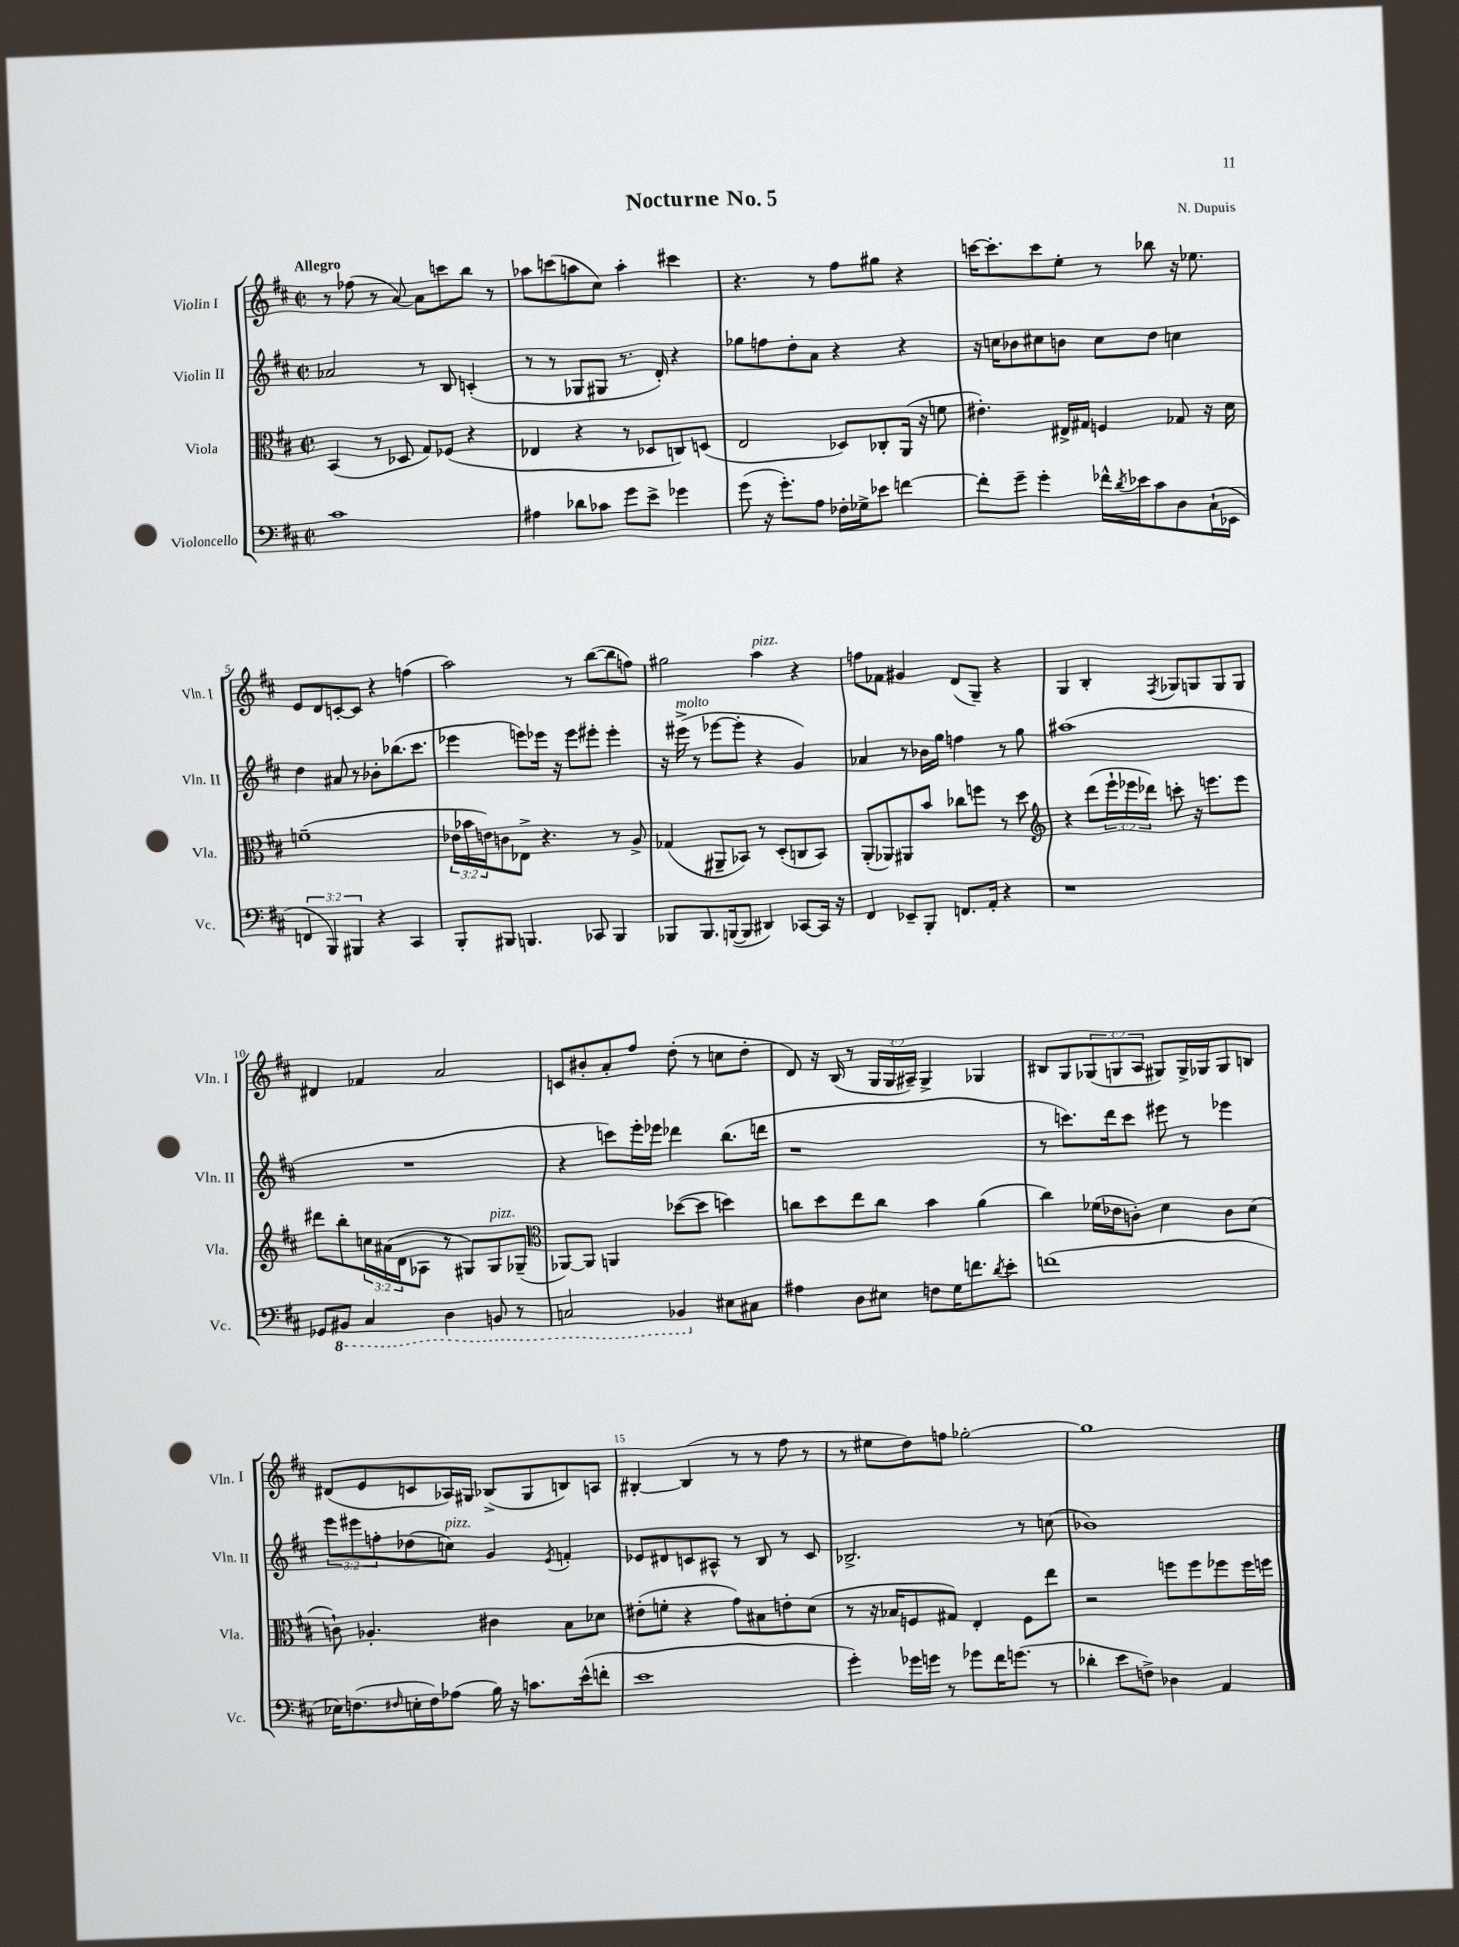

**kern	**kern	**kern	**kern
*staff4	*staff3	*staff2	*staff1
*clefF4	*clefC3	*clefG2	*clefG2
*k[f#c#]	*k[f#c#]	*k[f#c#]	*k[f#c#]
*M2/2	*M2/2	*M2/2	*M2/2
*met(c|)	*met(c|)	*met(c|)	*met(c|)
1c#	(4BB	2a-	8r
.	.	.	(8ff-
.	8r	.	8r
.	8D-	.	[8a)
.	8G)	8r	8a]
.	(8F-	8B	8ccc
.	4r	(4c'	8bb
.	.	.	8r
=	=	=	=
4A#	4E-	8r	8aa-
.	.	8r	(8ccc
8d-	4r	8G-	8aa
8c-	.	8G#	8cc#)
8g	8r	8.r	4aa'
8e^	8D-	.	.
.	.	16d')	.
4g-	8C)	4r	4ccc#
.	(8D	.	.
=	=	=	=
(8g	2E	8gg-	4.r
16r	.	8ff	.
8.g')	.	.	.
.	.	8dd'	.
8A	.	8a	8r
16F-'	8D-)	4r	8ff#
16G-^	.	.	.
8e-	8C-'	.	8gg#
[4f	(16AA	4r	4r
.	16r	.	.
.	8f	.	.
=	=	=	=
8f']	4.e#')	16r	[16ccc
.	.	16cc	8.ccc']
8g~	.	8b-	.
4g'	.	8cc#	8ccc
.	16E#^	8b	8ee'
.	16G#	.	.
16f-^^	4F	8cc#	8r
8qd	.	.	.
16e-	.	.	.
8c#	.	8dd	8bb-
8D	8G-	4cc	16r
.	.	.	8.ee-
(16C#`	16r	.	.
16EE-	16d	.	.
=	=	=	=
6FF	(1f~	4dd	8e
.	.	.	8d
6BBB)	.	.	.
.	.	8a#	[8c'
6BBB#	.	.	.
.	.	8r	8c]
4r	.	8b-'	4r
.	.	(8.bb-	.
4CC#	.	.	(4ff
.	.	8.ccc#	.
=	=	=	=
8BBB'	24e-	4eee-	2aa)
.	24b-	.	.
.	24e)	.	.
8BBB#	8c	.	.
4.BBB	8E-^	8eee)	.
.	4.r	16eee-	.
.	.	16r	.
.	.	8eee-	8r
8CC-	.	8eee#'	([8bb
4BBB	8r	4eee#'	8bb]
.	8A^	.	8ff)
=	=	=	=
8BBB-	(4G-	16r	2gg#
.	.	(16eee#^	.
8.BBB-	.	8r	.
.	8AA#~	[8eee-	.
([16BBB	.	.	.
8BBB]	8BB-)	8eee-']	.
4DD#)	8r	4r	4aa
.	(8D'	.	.
[8CC-	8C	4g)	4r
16CC-]	8BB-)	.	.
16r	.	.	.
=	=	=	=
4FF#	(8AA'	4a-	8ff
.	8AA-)	.	8f-
8EE-~	8AA#	8r	4g#
8BBB'	8b	16b-	.
.	.	16gg	.
8.FF	8cc-	4ff	(8d
.	8ff	.	8G~)
16AA'	.	.	.
4r	8r	8r	4r
.	8dd	8gg	.
=	=	=	=
*	*clefG2	*	*
1r	4r	(1aa#	4G
.	(8ddd	.	4B'
.	24eee`	.	.
.	24eee-	.	.
.	24ddd-)	.	.
.	.	.	8qF#
.	8ccc'	.	8G-
.	16r	.	8G
.	8.eee	.	.
.	.	.	8G
.	8eee	.	8G
=	=	=	=
8GG-	8ddd#	1r	4d#
8BBB#	8bb'	.	.
4CC#	24cc	.	4f-
.	(24a#	.	.
.	24d	.	.
.	8A-	.	.
4DD	8r	.	2a
.	8G#)	.	.
8BBB	8G#	.	.
8r	(8G-~	.	.
=	=	=	=
*	*clefC3	*	*
2CC	[8AA-)	4r	8c
.	8AA-]	.	8b#'
.	4AA	8ccc)	8a'
.	.	16eee'	8ff#
.	.	16eee-	.
4BBB-	([8dd-	4ddd-	(8dd'
.	8dd-]	.	8r
8E#	4dd)	(8.bb	8cc
8C#	.	.	8dd'
.	.	16ddd	.
=	=	=	=
4A#	8cc	1r	8d)
.	8dd	.	16r
.	.	.	(16B
8D	8ee	.	8r
8E#	8cc	.	24G
.	.	.	24G
.	.	.	24A#~)
8F	4b	.	4G^
16G	.	.	.
8.f	.	.	.
.	(4a	.	4G-
8qd	.	.	.
8e'	.	.	.
=	=	=	=
(1f	4cc#)	8r	8B#
.	.	8.ccc)	8G
.	(16f-	.	(12G-
.	16e-	16ddd	.
.	.	.	12G
.	8c')	8ccc	.
.	.	.	12A
.	4d	8eee#	8G#)
.	.	8r	16G#^
.	.	.	16G-
.	8c	4eee-	8G-
.	(8d	.	8B
=	=	=	=
16E-)	8c`)	12eee	(8d#
(8.F	.	.	.
.	.	12eee#	.
.	4.A-'	.	8e
.	.	12ff'	.
16qqF#	.	.	.
16E'	.	(8dd-	8c
16F#)	.	.	.
(8A-	.	8cc)	16A-)
.	.	.	16G#
16B)	4c#	4g	(8B-^
16r	.	.	.
8.c	.	.	8G#
.	.	8qe	.
.	8B	4f'	8B)
(16e^^	.	.	.
8f'	8d-	.	8A
=	=	=	=
1e	(8e#'	8e-	[4B#'
.	8f'	8d#	.
.	4r	8c	(4B#]
.	.	8A#^^	.
.	8g)	8r	8r
.	8B#	8B	8r
.	8e'	8r	8ff#
.	(8d	8c	8r
=	=	=	=
4g')	8r	2.B-^	8r
.	16r	.	8ee#
.	16B-	.	.
16g-	8F	.	8dd)
16g	.	.	.
8r	8G#)	.	8ff
8g-	4E'	.	[2gg-'
16f#	.	.	.
(8.g	.	.	.
.	8F	8r	.
8r	8ee	(8cc	.
=	=	=	=
4d-'	2r	1b-)	1gg-]
8e	.	.	.
8F^)	.	.	.
4D-	8ff	.	.
.	8ff	.	.
4AA	8ff-	.	.
.	16ff-	.	.
.	16ff	.	.
==	==	==	==
*-	*-	*-	*-
